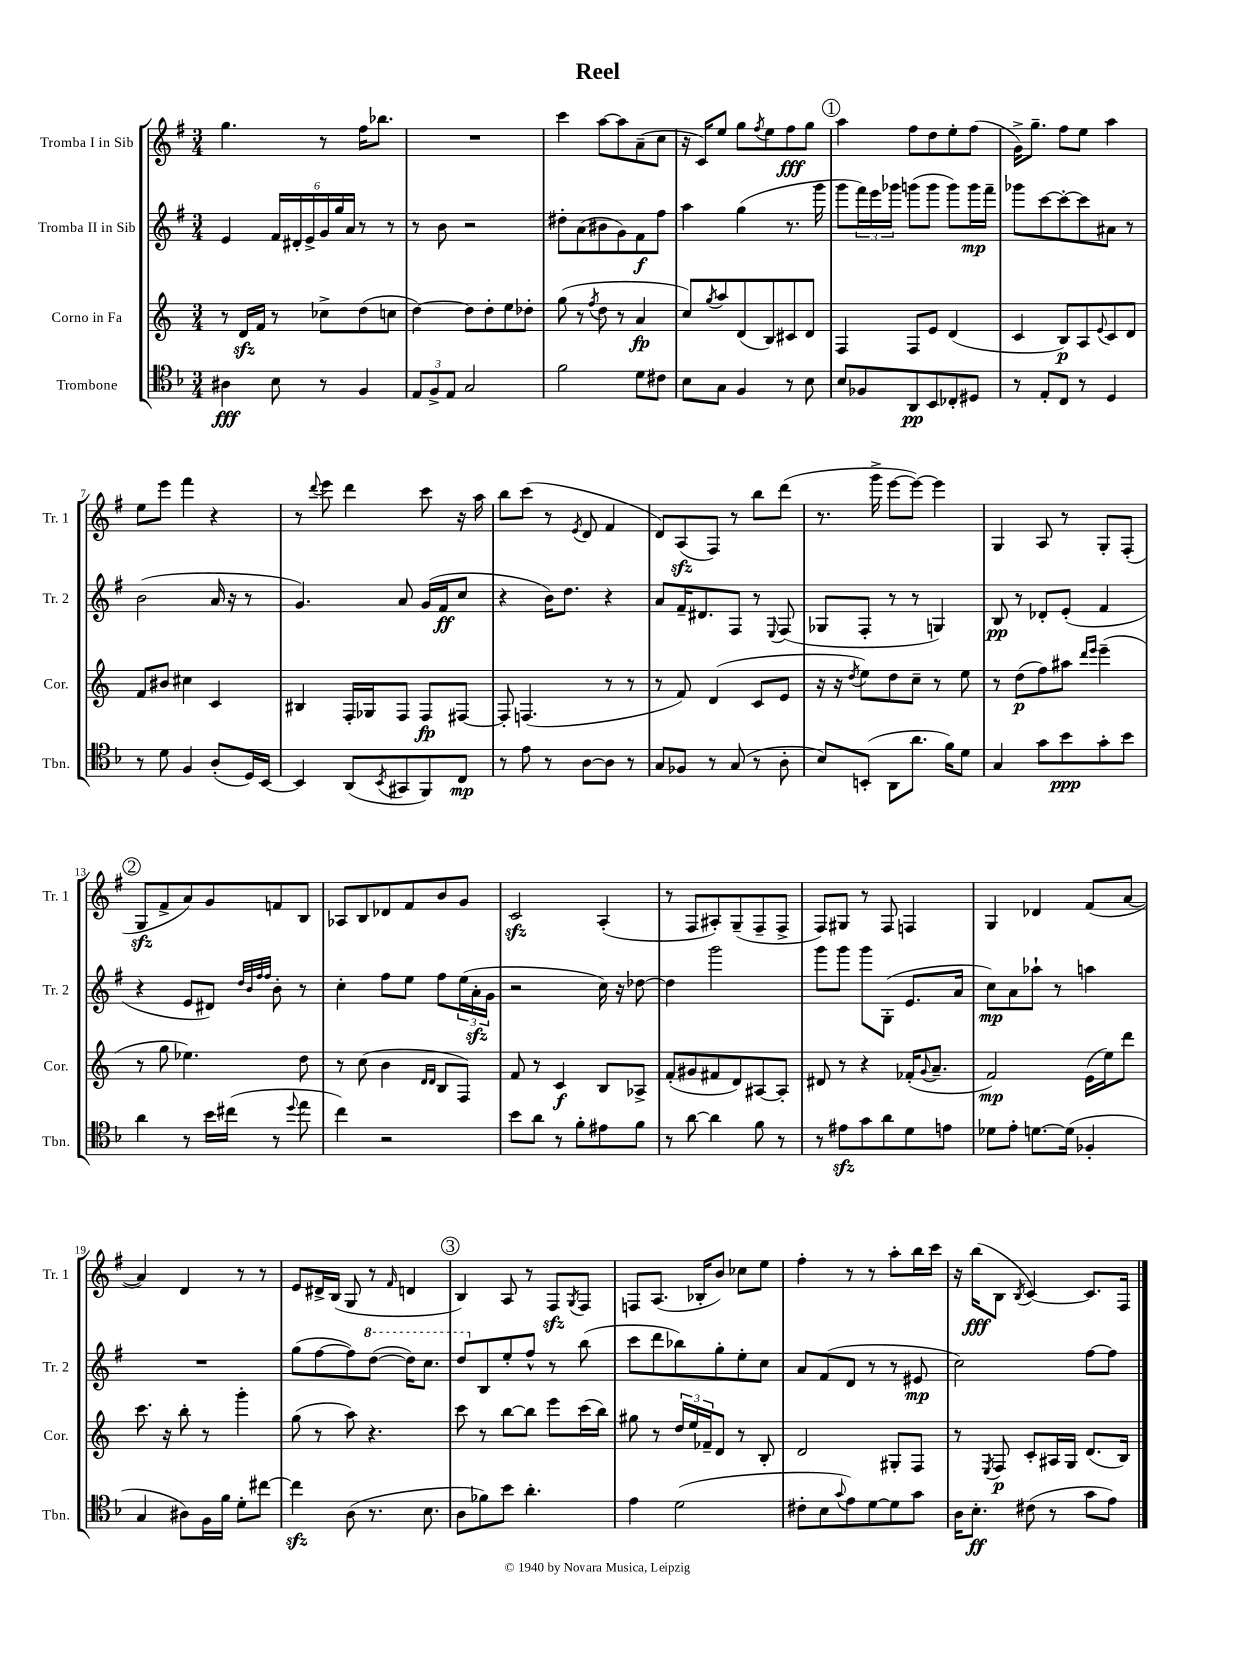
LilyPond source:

\header { title = "Reel" }
<<
\new StaffGroup <<
\new Staff = "s0" \with { instrumentName = "Tromba I in Sib" shortInstrumentName = "Tr. 1" } {
    \clef treble \key g \major \numericTimeSignature \time 3/4
    g''4. r8 fis''16 bes''8. |
    R2. |
    c'''4 a''8~ a''8 a'8--( c''8 |
    r16 c'16) e''8 g''8 \acciaccatura { fis''8 } e''8 fis''8\fff g''8 |
    \mark \markup { \circle "1" } a''4 fis''8 d''8 e''8-. fis''8( |
    g'16->) g''8.-- fis''8 e''8 a''4 |
    e''8 e'''8 fis'''4 r4 |
    r8 \appoggiatura { d'''8 } e'''8 d'''4 c'''8 r16 a''16 |
    b''8 c'''8( r8 \acciaccatura { e'8 } d'8 fis'4 |
    d'8) a8\sfz( fis8) r8 b''8 d'''8( |
    r8. g'''16-> e'''8~ e'''8~) e'''4 |
    g4 a8 r8 g8-. fis8-.( |
    \mark \markup { \circle "2" } g8\sfz fis'8-> a'8) g'8 f'8 b8 |
    aes8 b8 des'8 fis'8 b'8 g'8 |
    c'2\sfz a4-.( |
    r8 fis8 ais8-.) g8--( fis8-- fis8-> |
    fis8) gis8 r8 fis8 f4 |
    g4 des'4 fis'8( a'8~ |
    a'4) d'4 r8 r8 |
    e'8 dis'16-> b16( g8 r8 \grace { fis'16 } d'4 |
    \mark \markup { \circle "3" } b4) a8 r8 fis8\sfz \acciaccatura { g8 } fis8 |
    f8 a8.( bes16-. b'8) ces''8 e''8 |
    fis''4-. r8 r8 a''8-. b''16 c'''16 |
    r16 b''16\fff( b8 \acciaccatura { b8 } c'4~) c'8. fis16 \bar "|." |
}
\new Staff = "s1" \with { instrumentName = "Tromba II in Sib" shortInstrumentName = "Tr. 2" } {
    \clef treble \key g \major \numericTimeSignature \time 3/4
    e'4 \tuplet 6/4 { fis'16 dis'16-. e'16-> g'16 g''16 a'16 } r8 r8 |
    r8 b'8 r2 |
    dis''8-. a'8( bis'8 g'8) fis'8\f fis''8 |
    a''4 g''4( r8. g'''16 |
    \mark \markup { \circle "1" } g'''8 \tuplet 3/2 { fis'''16) e'''16 ges'''16 } g'''8( g'''8 g'''8) g'''16\mp fis'''16-- |
    ges'''8 c'''8~ c'''8~-. c'''8 ais'8 r8 |
    b'2( a'16 r16 r8 |
    g'4.) a'8 g'16( fis'16\ff c''8 |
    r4 b'16) d''8. r4 |
    a'8 fis'16-- dis'8. fis8 r8 \appoggiatura { e8 } fis8( |
    ges8 fis8-. r8 r8 g4) |
    b8\pp r8 des'8-. e'8-.( fis'4 |
    \mark \markup { \circle "2" } r4 e'8 dis'8) \grace { d''32 b'32 fis''32 fis''32 } b'8-. r8 |
    c''4-. fis''8 e''8 fis''8 \tuplet 3/2 { e''16( a'16-.\sfz g'16 } |
    r2 c''16) r16 des''8~ |
    des''4 g'''2 |
    g'''8 g'''8 g'''8 g8-.( e'8. a'16 |
    c''8\mp) a'8 aes''8-! r8 a''4 |
    R2. |
    g''8( fis''8~ fis''8) \ottava #1 d'''8~( d'''16) c'''8. |
    \mark \markup { \circle "3" } d'''8 \ottava #0 b8 e''8-. fis''8-^ r8 b''8( |
    c'''8 d'''8 bes''8) g''8-. e''8-. c''8 |
    a'8 fis'8( d'8 r8 r8 eis'8\mp |
    c''2) fis''8~ fis''8 \bar "|." |
}
\new Staff = "s2" \with { instrumentName = "Corno in Fa" shortInstrumentName = "Cor." } {
    \clef treble \key c \major \numericTimeSignature \time 3/4
    r8 d'16\sfz f'16 r8 ces''8-> d''8( c''8 |
    d''4~) d''8 d''8-. e''8 des''8-. |
    g''8( r8 \acciaccatura { f''8 } d''8 r8 a'4\fp |
    c''8) \acciaccatura { g''8 } a''8 d'8( b8) cis'8 d'8 |
    \mark \markup { \circle "1" } f4 f8 e'8 d'4( |
    c'4 b8\p) a8 \appoggiatura { e'8 } c'8 d'8 |
    f'8 bis'8 cis''4 c'4 |
    bis4 f16-. ges16 f8 f8\fp fis8~ |
    fis8-. f4.( r8 r8 |
    r8 f'8) d'4( c'8 e'8 |
    r16 r16 \acciaccatura { d''8 } e''8) d''8 c''8-- r8 e''8 |
    r8 d''8\p( f''8) ais''8 \grace { d'''16 e'''16 } e'''4--( |
    \mark \markup { \circle "2" } r8 g''8 ees''4.) d''8 |
    r8 c''8( b'4 \grace { d'16 d'16 } b8 f8) |
    f'8 r8 c'4\f b8 aes8-> |
    f'8-.( gis'8 fis'8 d'8) ais8~ ais8-. |
    dis'8 r8 r4 fes'16-.( \appoggiatura { g'8 } a'8.-- |
    f'2\mp) e'16( e''16) d'''8 |
    c'''8. r16 b''8-. r8 g'''4-. |
    g''8( r8 a''8) r4. |
    \mark \markup { \circle "3" } c'''8 r8 b''8~ b''8 e'''8 c'''16( b''16) |
    gis''8 r8 \tuplet 3/2 { d''16 e''16 fes'16-- } d'8 r8 b8-. |
    d'2 gis8-. f8 |
    r8 \acciaccatura { e8 } f8\p c'8-. ais16 g16 d'8.( b16) \bar "|." |
}
\new Staff = "s3" \with { instrumentName = "Trombone" shortInstrumentName = "Tbn." } {
    \clef tenor \key f \major \numericTimeSignature \time 3/4
    ais4\fff bes8 r8 f4 |
    \tuplet 3/2 { e8 f8-> e8 } g2 |
    f'2 d'8 cis'8 |
    bes8 g8 f4 r8 bes8 |
    \mark \markup { \circle "1" } bes8 fes8 a,8\pp bes,8 ces8-. dis8 |
    r8 e8-. c8 r8 d4 |
    r8 d'8 f4 a8-.( d16) bes,16~ |
    bes,4 a,8( \acciaccatura { bes,8 } gis,8 f,8) c8\mp |
    r8 e'8 r8 a8~ a8 r8 |
    g8 fes8 r8 g8( r8 a8-. |
    bes8) b,8-.( a,8 a'8. f'16) d'8 |
    g4 g'8 bes'8\ppp g'8-. bes'8 |
    \mark \markup { \circle "2" } a'4 r8 bes'16 cis''16( r8 \appoggiatura { d''8 } e''8 |
    c''4) r2 |
    bes'8 a'8 r8 f'8-. eis'8 f'8 |
    r8 a'8~ a'4 f'8 r8 |
    r8 eis'8\sfz g'8 a'8 d'8 e'8 |
    des'8 e'8-. d'8.~ d'16( fes4-. |
    g4 ais8) f16 f'16 d'8-. cis''8~ |
    cis''4\sfz a8( r8. bes8. |
    \mark \markup { \circle "3" } a8 fes'8) bes'8 a'4.-. |
    e'4 d'2( |
    cis'8-. bes8 \appoggiatura { g'8 } e'8) d'8~ d'8 g'8 |
    a16 bes8.-.\ff cis'8( r8 g'8 e'8) \bar "|." |
}
>>
>>
